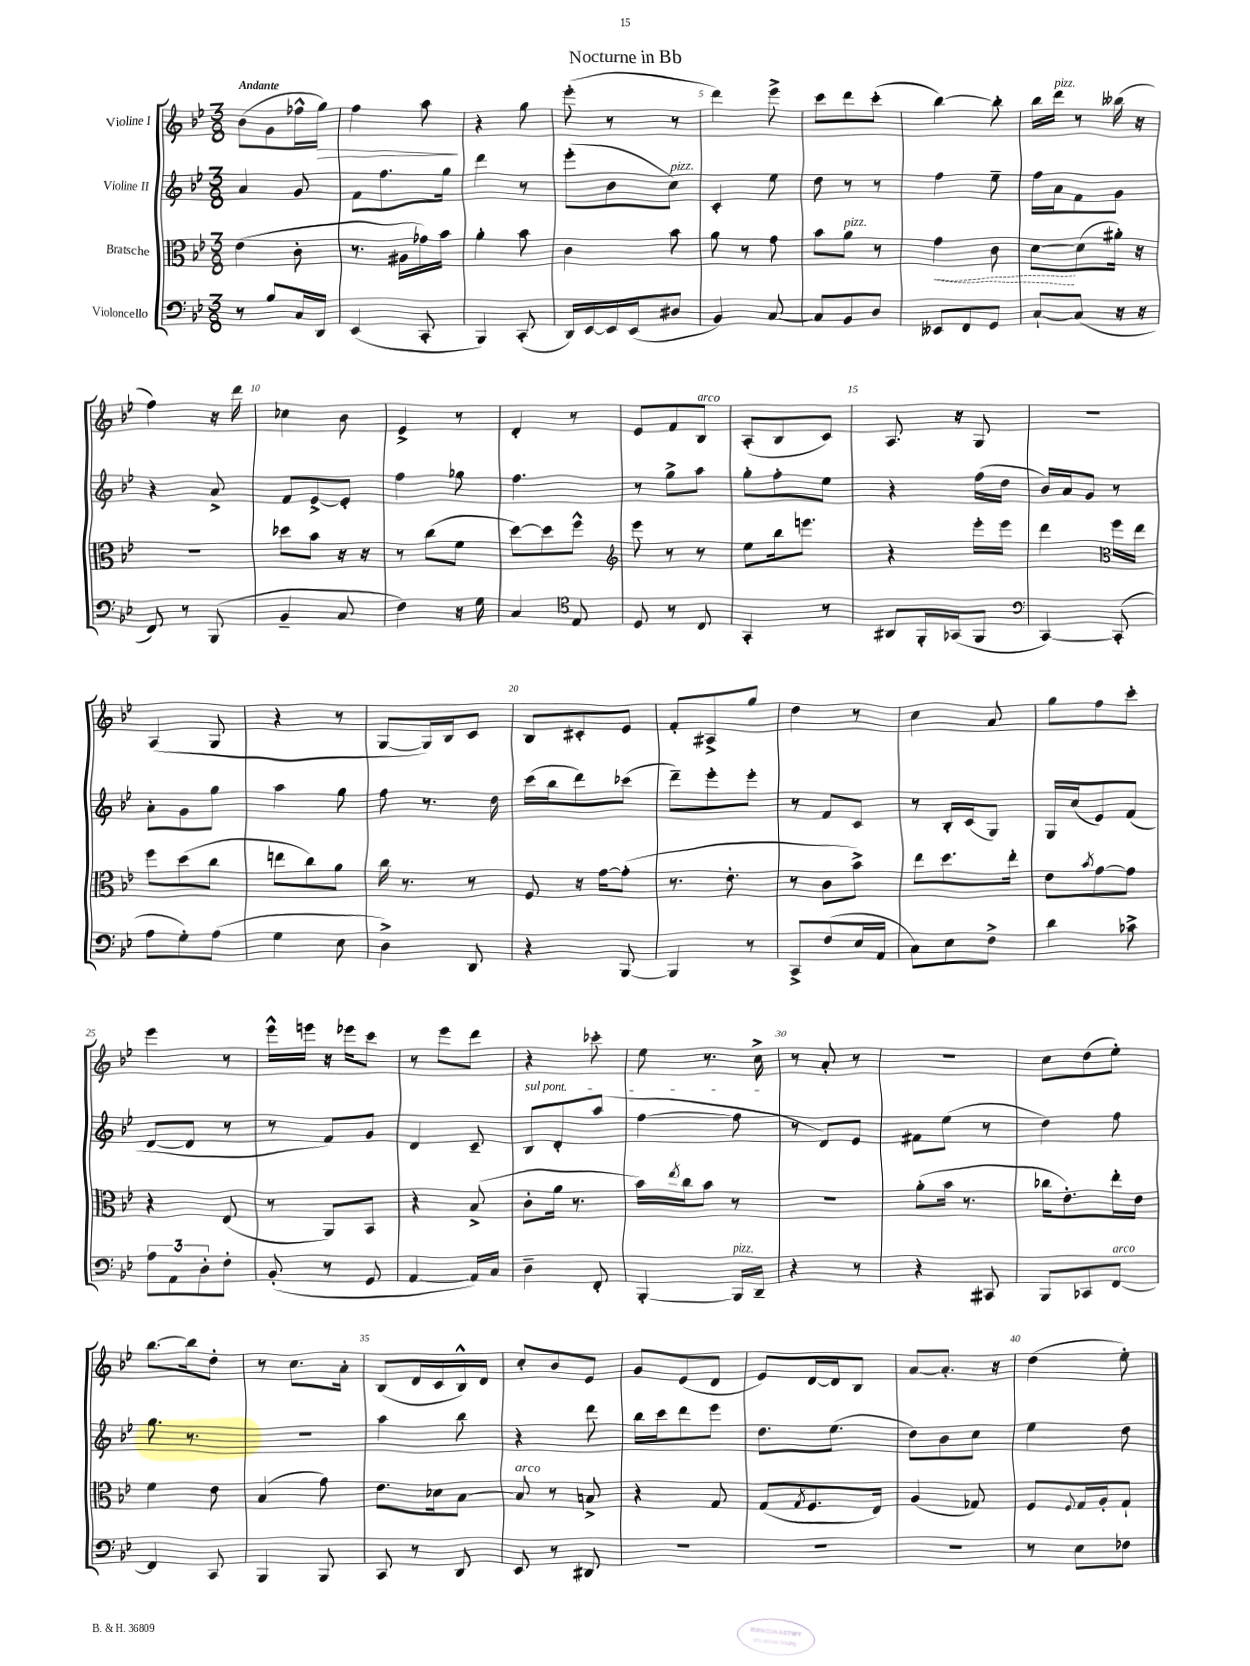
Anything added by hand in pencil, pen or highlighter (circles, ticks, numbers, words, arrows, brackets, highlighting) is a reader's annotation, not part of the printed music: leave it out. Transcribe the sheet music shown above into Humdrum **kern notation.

**kern	**kern	**dynam	**kern	**kern	**dynam
*part4	*part3	*part3	*part2	*part1	*part1
*staff4	*staff3	*staff3	*staff2	*staff1	*staff1
*I"Violoncello	*I"Bratsche	*	*I"Violine II	*I"Violine I	*
*clefF4	*clefC3	*	*clefG2	*clefG2	*
*k[b-e-]	*k[b-e-]	*	*k[b-e-]	*k[b-e-]	*
*M3/8	*M3/8	*	*M3/8	*M3/8	*
=1	=1	=1	=1	=1	=1
!	!	!	!	!LO:TX:a:B:t=Andante	!
8r	(4e-\	.	4a/	(8b-\L	.
8B-/L	.	.	.	8g\	.
16C/L	8c'\	.	8g/	16ff-X^^\L	.
!	!	!	!	!	!LO:HP:b
16DD/JJ	.	.	.	16gg\JJ)	>
=2	=2	=2	=2	=2	=2
(4EE-/	8.r	.	8f\L	4ff\	.
.	.	.	8.ff\	.	.
.	16A#X\LL	.	.	.	.
8CC'/	16g-X\)	.	.	8aa\	.
.	16b-\JJ	.	16gg\Jk	.	.
.	.	.	.	.	]
=3	=3	=3	=3	=3	=3
4BBB-/)	4a'\	.	4ddd\	4r	.
(8CC'/	8b-\	.	8r	8gg\	.
=4	=4	=4	=4	=4	=4
16DD/LL)	4c\	.	(8eee-'\L	(8eee-'\	.
[16EE-/	.	.	.	.	.
16EE-/]	.	.	8b-\	8r	.
(16EE-/J	.	.	.	.	.
!	!	!	!LO:TX:a:i:t=pizz.	!	!
8D#X/J	8b-\	.	8cc\J)	8r	.
=5	=5	=5	=5	=5	=5
4BB-/)	8a\	.	4c'/	4ddd\)	.
.	8r	.	.	.	.
[8C/	8g\	.	8ee-\	8eee-^\	.
=6	=6	=6	=6	=6	=6
8C/L]	8b-\L	.	8dd\	8ccc\L	.
!	!LO:TX:a:i:t=pizz.	!	!	!	!
8BB-/	8a\J	.	8r	8ddd\	.
8D/J	8r	.	8r	(8ccc'\J	.
=7	=7	=7	=7	=7	=7
!	!	!LO:HP:b	!	!	!
8EE--X/L	4g\	<	4ff\	[4bb-\)	.
8FF/	.	.	.	.	.
8GG/J	8c\	.	8ee-~\	8bb-'\]	.
=8	=8	=8	=8	=8	=8
[8C`/L	[8d\L	.	16ff\LL	16bb-\LL	.
!	!	!	!	!LO:TX:a:i:t=pizz.	!
.	.	.	16a\J	16ddd\JJ	.
(8C/J]	(8d\]	[	8f\	8r	.
16r	16a#X'\Jk)	.	8g\J	(16bb--X\	.
16r	16r	.	.	16r	.
!!LO:LB:g=z
=9	=9	=9	=9	=9	=9
8FF/)	4.r	.	4r	4ff\)	.
8r	.	.	.	.	.
(8BBB-/	.	.	8a^/	16r	.
.	.	.	.	16ddd\	.
=10	=10	=10	=10	=10	=10
4BB-~/	8dd-X\L	.	8f/L	4cc-X\	.
.	8b-\J	.	[8e-^/	.	.
8C/	16r	.	8e-'/J]	8b-\	.
.	16r	.	.	.	.
=11	=11	=11	=11	=11	=11
4F\)	8r	.	4ff\	4e-^/	.
.	(8cc\L	.	.	.	.
16r	8f\J	.	8gg-X\	8r	.
16G\	.	.	.	.	.
=12	=12	=12	=12	=12	=12
4C/	[8dd\L)	.	4.ff\	4d'/	.
.	8dd\]	.	.	.	.
*clefC4	*	*	*	*	*
8E-/	8ff^^\J	.	.	8r	.
=13	=13	=13	=13	=13	=13
*	*clefG2	*	*	*	*
8D/	8eee-\	.	8r	8e-/L	.
8r	8r	.	8gg^\L	8f/	.
!	!	!	!	!LO:TX:a:i:t=arco	!
8C/	8r	.	8aa\J	8B-/J	.
=14	=14	=14	=14	=14	=14
4GG'/	8ee-\L	.	8gg'\L	(8A'/L	.
.	16bb-\k	.	8ff'\	8B-/	.
.	8.eeen\J	.	.	.	.
8r	.	.	8ee-\J	8c/J)	.
=15	=15	=15	=15	=15	=15
8AA#X/L	4r	.	4r	8.A/	.
16FF'/L	.	.	.	.	.
(16GG-X/J	.	.	.	16r	.
8FF/J	16eee-'\LL	.	(16ff\LL	8G/	.
.	16eee-\JJ	.	16dd\JJ	.	.
=16	=16	=16	=16	=16	=16
*clefF4	*	*	*	*	*
[4CC/)	4ddd\	.	16b-/LL)	4.r	.
.	.	.	16a/J	.	.
.	.	.	8g/J	.	.
*	*clefC3	*	*	*	*
(8CC'/]	16ff\LL	.	8r	.	.
.	16ee-\JJ	.	.	.	.
!!LO:LB:g=z
=17	=17	=17	=17	=17	=17
8A\L	8ff\L	.	8a'\L	(4A/	.
8G'\)	(8dd\	.	8g\	.	.
(8A\J	8cc\J	.	8gg\J	8G/	.
=18	=18	=18	=18	=18	=18
4G\	8een\L	.	4aa\	4r	.
.	8cc\)	.	.	.	.
8E-\	8a\J	.	8gg\	8r	.
=19	=19	=19	=19	=19	=19
4D^\)	16cc\	.	8ff\	[8G/L	.
.	8.r	.	.	.	.
.	.	.	8.r	16G/L])	.
.	.	.	.	16B-/J	.
8DD/	8r	.	.	8c/J	.
.	.	.	16dd\	.	.
=20	=20	=20	=20	=20	=20
4r	8F/	.	(16ccc\LL	8B-/L	.
.	.	.	16bb-\J	.	.
.	16r	.	8ddd\)	8c#X'/	.
.	[16g\KL	.	.	.	.
[8BBB-/	(8g'\J]	.	(8ccc-X\J	8e-/J	.
=21	=21	=21	=21	=21	=21
4BBB-/]	8.r	.	8ddd~\L)	8f'/L	.
.	.	.	8eee-'\	8A#X^/	.
.	8.e-'\	.	.	.	.
8r	.	.	8eee-'\J	8gg/J	.
=22	=22	=22	=22	=22	=22
8CC^/L	8r	.	8r	4dd\	.
(8F/	8c\L	.	8f/L	.	.
16E-/L	8b-^\J)	.	8c/J	8r	.
16AA/JJ	.	.	.	.	.
=23	=23	=23	=23	=23	=23
8C\L)	8ee-\L	.	8r	4cc\	.
8E-\	8.dd\	.	16B-'/LL	.	.
.	.	.	(16c/J	.	.
8F^\J	.	.	8G/J)	8a/	.
.	16ee-'\Jk	.	.	.	.
=24	=24	=24	=24	=24	=24
4d\	8e-\L	.	16G/LL	8gg\L	.
.	.	.	(16cc/J	.	.
.	8qb-/	.	.	.	.
.	[8g\	.	8e-/)	8ff\	.
8c-X^\	8g\J]	.	(8f/J	8ccc'\J	.
!!LO:LB:g=z
=25	=25	=25	=25	=25	=25
12A\L	4r	.	[8d/L	4eee-\	.
12AA\	.	.	.	.	.
.	.	.	8d/J]	.	.
12D'\	.	.	.	.	.
8F'\J	(8E-/	.	8r	8r	.
=26	=26	=26	=26	=26	=26
(8BB-'/	8r	.	8r	16eee-^^\LL	.
.	.	.	.	16eeen\JJ	.
8r	8AA/L)	.	8f/L)	16r	.
.	.	.	.	16eee-X\KL	.
8GG/	8BB-/J	.	8g/J	8ccc\J	.
=27	=27	=27	=27	=27	=27
[4AA/	4r	.	4d/	8r	.
.	.	.	.	8eee-\L	.
16AA/LL])	(8B-^/	.	8c~/	8ddd\J	.
16C/JJ	.	.	.	.	.
=28	=28	=28	=28	=28	=28
!	!	!	!LO:TX:a:i:t=sul pont.	!	!
4D~\	8c'\L	.	8B-/L	4r	.
.	16a\Jk	.	8d'/	.	.
.	8.r	.	.	.	.
8FF'/	.	.	(8aa/J	8ccc-X'\	.
=29	=29	=29	=29	=29	=29
[4BBB-'/	16b-\LL)	.	[4ff\	8ee-\	.
.	8qee-/	.	.	.	.
.	16cc\J	.	.	.	.
.	8b-\J	.	.	8.r	.
!LO:TX:a:i:t=pizz.	!	!	!	!	!
16BBB-/LL]	8r	.	8ff\]	.	.
16DD~/JJ	.	.	.	16cc^\	.
=30	=30	=30	=30	=30	=30
4r	4.r	.	8r	8r	.
.	.	.	8d/L)	8a'/	.
8r	.	.	8e-/J	8r	.
=31	=31	=31	=31	=31	=31
4r	(8a'\L	.	8f#X\L	4.r	.
.	16b-\Jk	.	(8ee-\J	.	.
.	8.r	.	.	.	.
8CC#X/	.	.	8r	.	.
=32	=32	=32	=32	=32	=32
8BBB-/L	16cc-X\KL	.	4dd\)	8cc\L	.
.	8.e-'\)	.	.	.	.
8CC-X/	.	.	.	(8dd\	.
!LO:TX:a:i:t=arco	!	!	!	!	!
[8FF/J	16ee-'\L	.	8ff\	8ee-'\J)	.
.	16e-\JJ	.	.	.	.
!!LO:LB:g=z
=33	=33	=33	=33	=33	=33
4FF/]	4f\	.	8.gg\	[8.bb-\L	.
.	.	.	8.r	16bb-\k]	.
8CC/	8e-\	.	.	8dd'\J	.
=34	=34	=34	=34	=34	=34
4BBB-/	(4B-/	.	4.r	8r	.
.	.	.	.	8.cc\L	.
8BBB-/	8g\)	.	.	.	.
.	.	.	.	16a'\Jk	.
=35	=35	=35	=35	=35	=35
8CC/	8.e-\L	.	4aa\	(8B-/L	.
8r	.	.	.	16d/L	.
.	16d-X\k	.	.	16c/	.
8DD/	[8B-\J	.	8bb-\	16B-^^/)	.
.	.	.	.	16d/JJ	.
=36	=36	=36	=36	=36	=36
!	!LO:TX:a:i:t=arco	!	!	!	!
8EE-/	8B-/]	.	4r	8cc'/L	.
8r	8r	.	.	8b-/	.
8DD#X/	8Bn^/	.	8ddd\	8e-/J	.
=37	=37	=37	=37	=37	=37
4.r	4r	.	16bb-\LL	8g/L	.
.	.	.	16ccc\J	.	.
.	.	.	8ddd\	(8e-/	.
.	8G/	.	8eee-\J	8d/J	.
=38	=38	=38	=38	=38	=38
4.r	(8G/L	.	8.dd\L	8e-/L)	.
.	8qG/	.	.	.	.
.	8.F/	.	.	[16d/L	.
.	.	.	(8.ee-\J	16d/J]	.
.	.	.	.	8B-/J	.
.	16E-/Jk)	.	.	.	.
=39	=39	=39	=39	=39	=39
4.r	(4A/	.	8dd\L)	[8a/L	.
.	.	.	8b-\	8.a'/J]	.
.	8G-X/)	.	8cc\J	.	.
.	.	.	.	16r	.
=40	=40	=40	=40	=40	=40
8r	8F/L	.	4ee-\	(4dd\	.
.	8qqF/	.	.	.	.
8E-\L	16G/L	.	.	.	.
.	16A'/J	.	.	.	.
8F-X\J	8G`/J	.	8dd\	8ee-'\)	.
==	==	==	==	==	==
*-	*-	*-	*-	*-	*-
